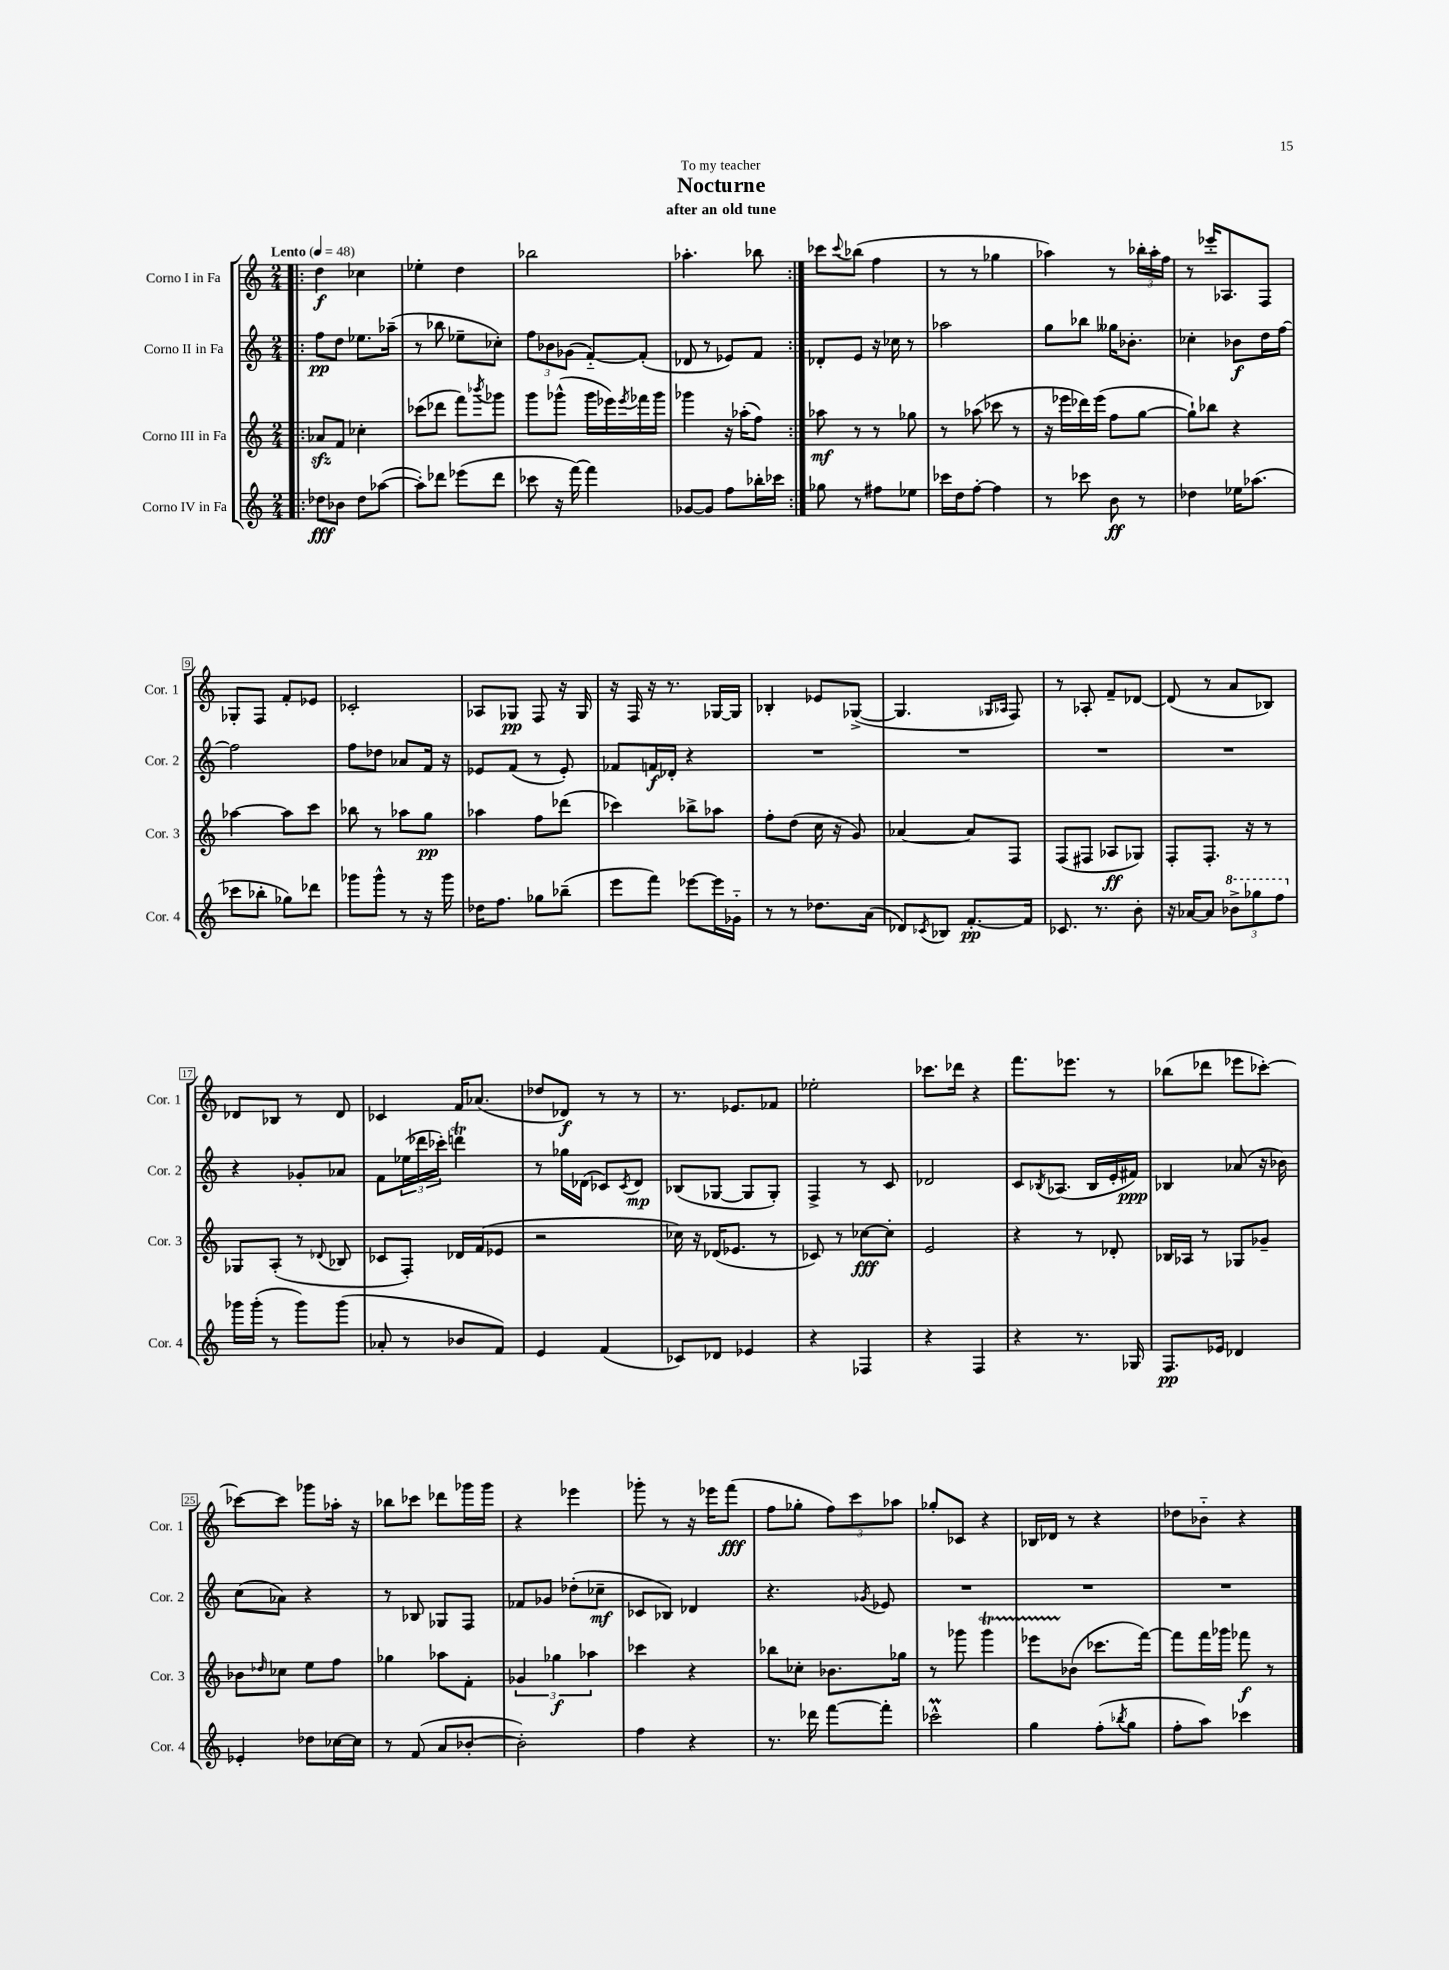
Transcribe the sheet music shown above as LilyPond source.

\header { title = "Nocturne" subtitle = "after an old tune" dedication = "To my teacher" }
<<
\new StaffGroup <<
\new Staff = "s0" \with { instrumentName = "Corno I in Fa" shortInstrumentName = "Cor. 1" } {
    \clef treble \key c \major \numericTimeSignature \time 2/4 \tempo "Lento" 4 = 48
    \repeat volta 2 { \bar ".|:" d''4\f ces''4 |
    ees''4-. d''4 |
    bes''2 |
    aes''4.-. bes''8 | }
    ces'''8 \appoggiatura { ces'''8 } bes''8( f''4 |
    r8 r8 ges''4 |
    aes''4) r8 \tuplet 3/2 { bes''16-. aes''16-. f''16 } |
    r8 ees'''16-. aes8. f8 |
    ges8-. f8 f'8-. ees'8 |
    ces'2-. |
    aes8 ges8\pp f8 r16 ges16 |
    r16 f16 r16 r8. ges16~ ges16 |
    bes4-. ees'8 ges8~->( |
    ges4. \grace { ges16 aes16 } f8) |
    r8 aes8-. f'8-- des'8~ |
    des'8( r8 a'8 bes8) |
    des'8 bes8 r8 des'8 |
    ces'4 f'16 aes'8.( |
    des''8 des'8\f) r8 r8 |
    r8. ees'8. fes'8 |
    ees''2-. |
    ces'''8. des'''16 r4 |
    f'''8. ees'''8. r8 |
    bes''8( des'''8 ees'''8 ces'''8~-.) |
    ces'''8~ ces'''8 ges'''8 aes''16-. r16 |
    bes''8 ces'''8 des'''8 ges'''16 ges'''16 |
    r4 ees'''4 |
    ges'''8-. r8 r16 ees'''16 f'''8\fff( |
    f''8 ges''8-. \tuplet 3/2 { f''8) c'''8 aes''8 } |
    ges''8-. ces'8 r4 |
    bes16 des'16 r8 r4 |
    des''8 bes'8-_ r4 \bar "|." |
}
\new Staff = "s1" \with { instrumentName = "Corno II in Fa" shortInstrumentName = "Cor. 2" } {
    \clef treble \key c \major \numericTimeSignature \time 2/4
    \repeat volta 2 { \bar ".|:" f''8\pp d''8 ees''8. aes''16--( |
    r8 bes''8 ees''8-- ces''8-.) |
    \tuplet 3/2 { f''8 bes'8 ges'8( } f'8~-_) f'8-.( |
    des'8 r8 ees'8) f'8 | }
    des'8-. e'8 r16 ces''16 r8 |
    aes''2 |
    g''8 bes''8 geses''16 bes'8.-. |
    ces''4-. bes'8\f d''16 f''16~ |
    f''2 |
    f''8 des''8 aes'8 f'16 r16 |
    ees'8 f'8( r8 ees'8-.) |
    fes'8 f'16\f des'16-. r4 |
    R2 |
    R2 |
    R2 |
    R2 |
    r4 ges'8-. aes'8 |
    f'8 \tuplet 3/2 { ees''16( des'''16 ces'''16-.) } d'''4\trill |
    r8 ges''16 des'16( ces'8) \acciaccatura { ces'8 } des'8\mp |
    bes8( ges8~ ges8 ges8-.) |
    f4-> r8 c'8 |
    des'2 |
    c'8 \acciaccatura { bes8 } aes8.( bes16 e'16-. fis'16\ppp) |
    bes4 aes'8( r16 bes'16) |
    c''8( aes'8) r4 |
    r8 bes8 ges8 f8 |
    fes'8 ges'8 des''8-.( ces''8--\mf |
    ces'8 bes8) des'4 |
    r4. \acciaccatura { ges'8 } ees'8 |
    R2 |
    R2 |
    R2 \bar "|." |
}
\new Staff = "s2" \with { instrumentName = "Corno III in Fa" shortInstrumentName = "Cor. 3" } {
    \clef treble \key c \major \numericTimeSignature \time 2/4
    \repeat volta 2 { \bar ".|:" aes'8\sfz f'8 ces''4-. |
    ces'''8( des'''8 f'''8) \acciaccatura { bes'''8 } ges'''8 |
    g'''8 ges'''8-^( ges'''16 ees'''16) \acciaccatura { ees'''8 } fes'''16 ges'''16 |
    ges'''4 r16 aes''16-.( f''8) | }
    aes''8\mf r8 r8 ges''8 |
    r8 aes''8( ces'''8 r8 |
    r16 ees'''16 des'''16) ees'''16( f''8 g''8~ |
    g''8-!) bes''8 r4 |
    aes''4~ aes''8 c'''8 |
    bes''8 r8 aes''8 g''8\pp |
    aes''4 f''8 des'''8( |
    ces'''4) bes''8-> aes''8 |
    f''8-. d''8( c''16 r16 g'8) |
    aes'4~ aes'8 f8 |
    f8( fis8 aes8\ff ges8) |
    f8-. f8.-. r16 r8 |
    ges8 a8-.( r8 \appoggiatura { des'8 } bes8 |
    ces'8 f8-.) des'16 f'16( ees'8 |
    r2 |
    ces''16) r16 des'16( ees'8. r8 |
    ces'8) r8 ces''8~\fff ces''8-. |
    e'2 |
    r4 r8 des'8-. |
    bes16 aes16 r8 ges8 ges'8-- |
    bes'8 \grace { des''16 } ces''8 e''8 f''8 |
    ges''4 aes''8 f'8-. |
    \tuplet 3/2 { ges'4 ges''4\f aes''4 } |
    ces'''4 r4 |
    bes''8 ces''8-. bes'8. ges''16 |
    r8 ges'''8 ges'''4\startTrillSpan |
    ees'''8 bes'8\stopTrillSpan( ces'''8. f'''16~) |
    f'''8 f'''16 ges'''16 fes'''8\f r8 \bar "|." |
}
\new Staff = "s3" \with { instrumentName = "Corno IV in Fa" shortInstrumentName = "Cor. 4" } {
    \clef treble \key c \major \numericTimeSignature \time 2/4
    \repeat volta 2 { \bar ".|:" des''8\fff bes'8 des''8 aes''8~( |
    aes''8-.) des'''8 ees'''8( des'''8 |
    ces'''8 r16 f'''16~) f'''4 |
    ges'8~ ges'8 f''8 bes''16-. ces'''16 | }
    ges''8 r8 fis''8 ees''8 |
    ces'''16 d''16 f''8~-. f''4 |
    r8 ces'''8 b'8\ff r8 |
    des''4 ees''16 aes''8.( |
    ces'''8 bes''8-. ges''8) des'''8 |
    ges'''8 ges'''8-^ r8 r16 ges'''16 |
    des''16 f''8. ges''8 bes''8--( |
    e'''8 f'''8) ees'''8~ ees'''16 ges'16-_ |
    r8 r8 des''8. a'16( |
    des'8) \acciaccatura { ces'8 } bes8 f'8.~-.\pp f'16 |
    ces'8. r8. b'8-. |
    r16 aes'16~ aes'8 \tuplet 3/2 { \ottava #1 bes''8-> ges'''8 f'''8 \ottava #0 } |
    ges'''16 ges'''16-.( r8 ges'''8) ges'''8( |
    aes'8-. r8 bes'8 f'8) |
    e'4 f'4( |
    ces'8) des'8 ees'4 |
    r4 fes4 |
    r4 f4 |
    r4 r8. ges16 |
    f8.\pp ees'16 des'4 |
    ees'4-. des''8 ces''16~ ces''16 |
    r8 f'8( a'8 bes'8~-. |
    bes'2-.) |
    f''4 r4 |
    r8. des'''16 f'''8~ f'''8-. |
    ces'''2-^\prall |
    g''4 f''8-.( \acciaccatura { bes''8 } g''8 |
    f''8-. a''8) ces'''4 \bar "|." |
}
>>
>>
\layout { \context { \Score \override BarNumber.stencil = #(make-stencil-boxer 0.1 0.3 ly:text-interface::print) } }
